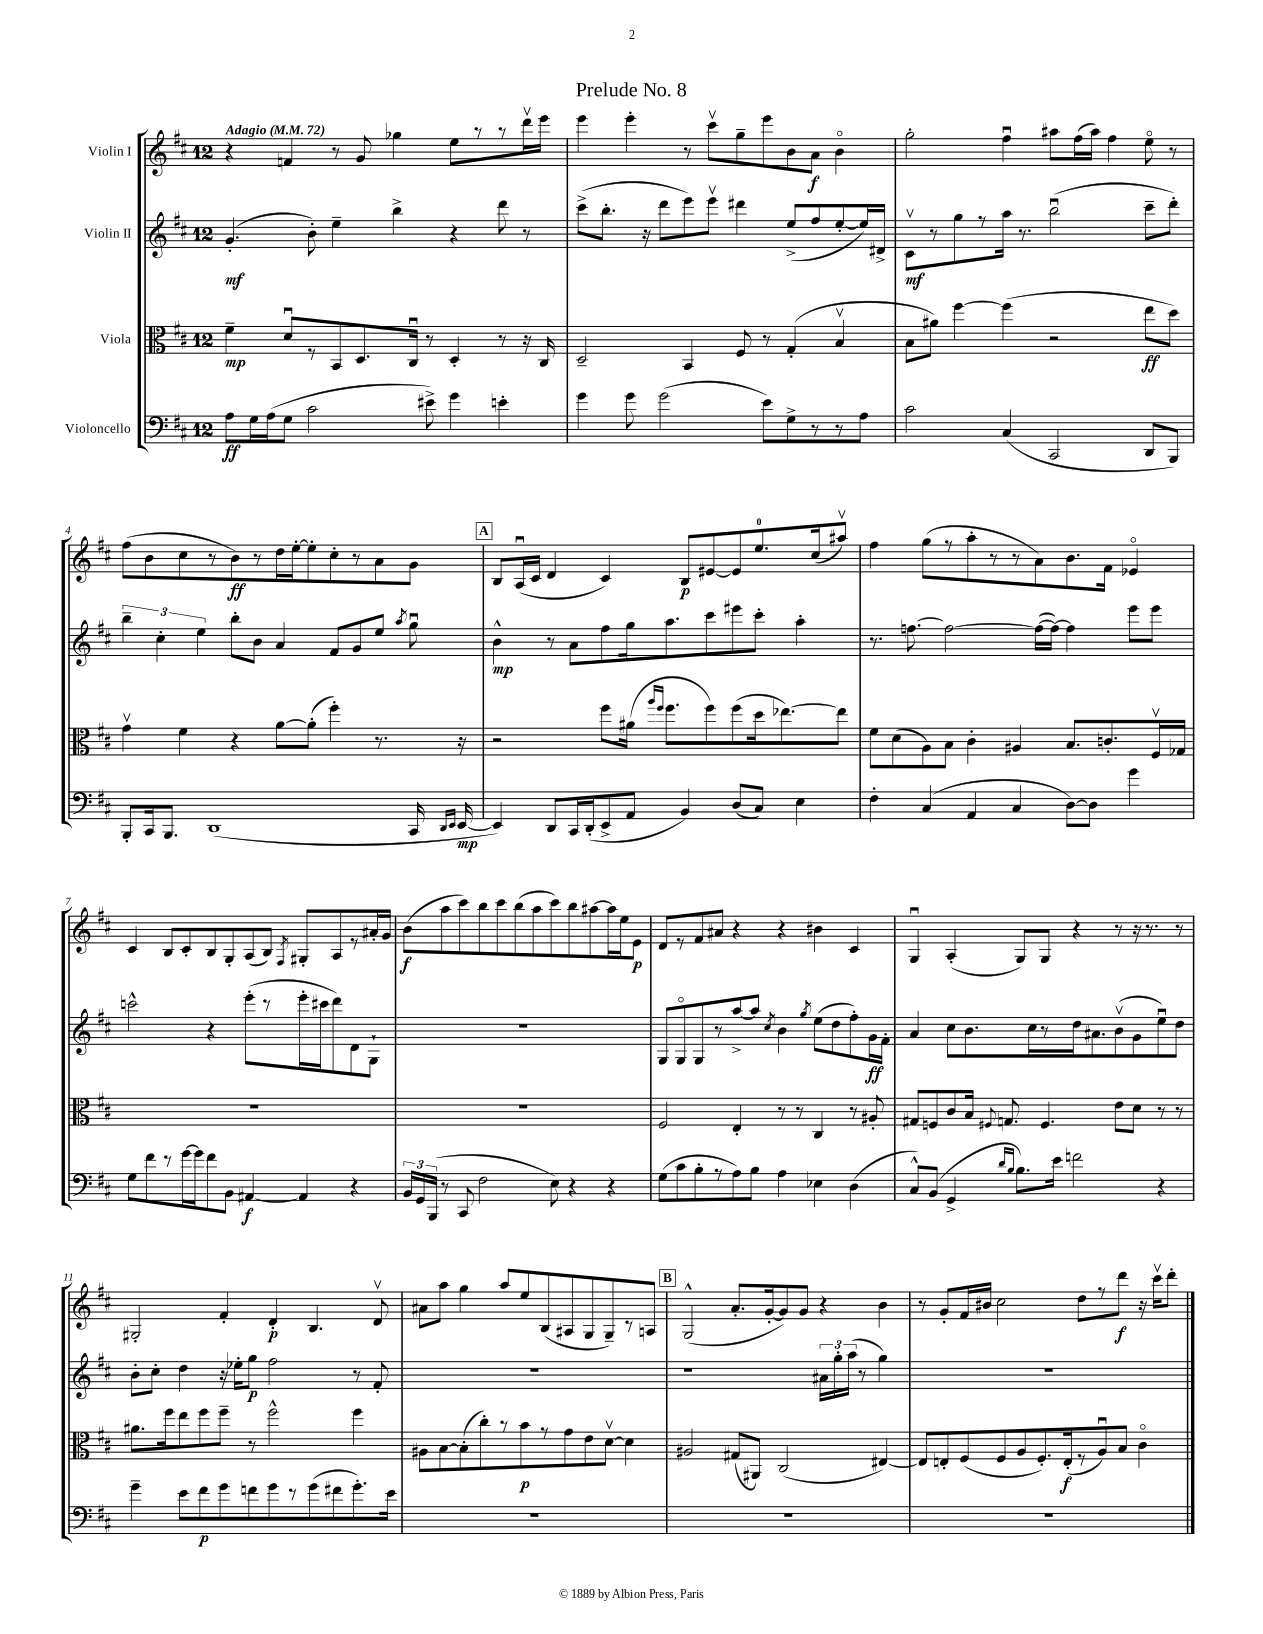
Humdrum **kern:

**kern	**dynam	**kern	**dynam	**kern	**dynam	**kern	**dynam
*part4	*part4	*part3	*part3	*part2	*part2	*part1	*part1
*staff4	*staff4	*staff3	*staff3	*staff2	*staff2	*staff1	*staff1
*I"Violoncello	*	*I"Viola	*	*I"Violin II	*	*I"Violin I	*
*clefF4	*	*clefC3	*	*clefG2	*	*clefG2	*
*k[f#c#]	*	*k[f#c#]	*	*k[f#c#]	*	*k[f#c#]	*
*M12/8	*	*M12/8	*	*M12/8	*	*M12/8	*
*MM72	*	*MM72	*	*MM72	*	*MM72	*
=1	=1	=1	=1	=1	=1	=1	=1
!	!	!	!	!	!	!LO:TX:a:B:t=Adagio	!
8A\L	ff	4f#~\	mp	(4.g'/	mf	4r	.
16G\L	.	.	.	.	.	.	.
(16A\J	.	.	.	.	.	.	.
8G\J	.	8du/L	.	.	.	4fn/	.
2c#\	.	8r	.	8b'\)	.	.	.
.	.	8BB/	.	4ee~\	.	8r	.
.	.	8.D/	.	.	.	8g/	.
.	.	.	.	4bb^\	.	4gg-X\	.
.	.	16C#u/Jk	.	.	.	.	.
8e#X^\)	.	8r	.	.	.	.	.
4g\	.	4D'/	.	4r	.	8ee\L	.
.	.	.	.	.	.	8r	.
4en'\	.	8r	.	8ddd\	.	8r	.
.	.	16r	.	8r	.	16dddv\L	.
.	.	16C#/	.	.	.	16eee\JJ	.
=2	=2	=2	=2	=2	=2	=2	=2
4g\	.	2D~/	.	(8ccc#^\L	.	4eee\	.
.	.	.	.	8.bb'\J	.	.	.
8g\	.	.	.	.	.	4eee'\	.
.	.	.	.	16r	.	.	.
(2g\	.	.	.	8ddd\L	.	.	.
.	.	4BB/	.	8eee\)	.	8r	.
.	.	.	.	8eeev\J	.	8ccc#v\L	.
.	.	8F#/	.	4ddd#X\	.	8gg~\	.
8e\L)	.	8r	.	.	.	8eee\	.
8G^\	.	(4G'/	.	(8ee^/L	.	8b\	.
8r	.	.	.	8ff#/	.	8a\J	f
8r	.	4Bv/	.	[8ee'/	.	4b\	.
8A\J	.	.	.	16ee/L])	.	.	.
.	.	.	.	16d#X^/JJ	.	.	.
=3	=3	=3	=3	=3	=3	=3	=3
2c#\	.	8B\L	.	8c#v\L	mf	2gg'\	.
.	.	8a#X\J)	.	8r	.	.	.
.	.	[4ff#\	.	8gg\	.	.	.
.	.	.	.	8r	.	.	.
(4C#/	.	(4ff#\]	.	16aa\Jk	.	4ff#u\	.
.	.	.	.	8.r	.	.	.
2CC#/	.	2r	.	(2bbu\	.	8aa#X\L	.
.	.	.	.	.	.	(16ff#\L	.
.	.	.	.	.	.	16aa#\JJ)	.
.	.	.	.	.	.	4ff#\	.
8DD/L	.	8ee\L	ff	8ccc#~\L	.	8ee\	.
8BBB/J)	.	8dd\J)	.	8ddd'\J)	.	8r	.
!!LO:LB:g=z
=4	=4	=4	=4	=4	=4	=4	=4
8BBB'/L	.	4gv\	.	6bb~\	.	(8ff#\L	.
16CC#/k	.	.	.	.	.	8b\	.
.	.	.	.	6cc#'\	.	.	.
8.BBB/J	.	.	.	.	.	.	.
.	.	4f#\	.	.	.	8cc#\	.
.	.	.	.	6ee\	.	.	.
(1DD	.	.	.	.	.	8r	.
.	.	4r	.	8bb'\L	.	8b\)	ff
.	.	.	.	8b\J	.	8r	.
.	.	[8a\L	.	4a/	.	16dd\L	.
.	.	.	.	.	.	[16ee'\J	.
.	.	(8a'\J]	.	.	.	8ee'\]	.
.	.	4ff#'\)	.	8f#/L	.	8cc#'\	.
.	.	.	.	8g/	.	8r	.
.	.	8.r	.	8ee/J	.	8a\	.
.	.	.	.	8qaa/	.	.	.
16CC#/	.	.	.	8ggu\	.	8g\J	.
16qqDD/LL	.	.	.	.	.	.	.
16qqEE/JJ	.	.	.	.	.	.	.
[16EE/	mp	16r	.	.	.	.	.
!!LO:REH:place=s1:t=A
=5	=5	=5	=5	=5	=5	=5	=5
4EE/])	.	2r	.	4b^^\	mp	8B/L	.
.	.	.	.	.	.	(16Au/L	.
.	.	.	.	.	.	16c#/JJ	.
8DD/L	.	.	.	8r	.	4d/	.
16CC#/L	.	.	.	8a\L	.	.	.
(16DD'/J	.	.	.	.	.	.	.
8EE^/	.	8ff#\L	.	8ff#\	.	4c#/)	.
8AA/J	.	(16a#X\Jk	.	16gg\k	.	.	.
.	.	16qqaa/LL	.	.	.	.	.
.	.	16qqff#/JJ	.	.	.	.	.
.	.	8.ff#\L	.	8.aa\	.	.	.
4BB/)	.	.	.	.	.	8B/L	p
.	.	8ff#\)	.	8ccc#\	.	[8e#X/	.
(8D/L	.	(8ff#\	.	8eee#X\	.	8e#/]	.
8C#/J)	.	16dd\k	.	8ccc#'\J	.	8.ee/	.
.	.	[8.ee-X\)	.	.	.	.	.
4E\	.	.	.	4aa'\	.	.	.
.	.	.	.	.	.	(16cc#/k	.
.	.	8ee-\J]	.	.	.	8aa#Xv/J)	.
=6	=6	=6	=6	=6	=6	=6	=6
4F#'\	.	8f#\L	.	8.r	.	4ff#\	.
.	.	(8d\	.	.	.	.	.
.	.	.	.	[8.ffn\	.	.	.
(4C#/	.	8A\)	.	.	.	(8gg\L	.
.	.	8B\J	.	2ff\_	.	8r	.
4AA/	.	4c#'\	.	.	.	8aa'\	.
.	.	.	.	.	.	8r	.
4C#/	.	4A#X/	.	.	.	8r	.
.	.	.	.	(16ff\LL_	.	8a\)	.
.	.	.	.	16ff\JJ_)	.	.	.
[8D\L)	.	8.B/L	.	4ff\]	.	8.b\	.
8D\J]	.	.	.	.	.	.	.
.	.	8.cn'/	.	.	.	16f#\Jk	.
4g\	.	.	.	8eee\L	.	4e-X/	.
.	.	16F#v/L	.	8eee\J	.	.	.
.	.	16G-X/JJ	.	.	.	.	.
!!LO:LB:g=z
=7	=7	=7	=7	=7	=7	=7	=7
8G\L	.	1.r	.	2cccn^^\	.	4c#/	.
8f#\	.	.	.	.	.	.	.
8r	.	.	.	.	.	8B/L	.
[16g\L	.	.	.	.	.	8c#'/	.
16g\J]	.	.	.	.	.	.	.
8f#\	.	.	.	4r	.	8B/	.
8BB\J	.	.	.	.	.	8G'/	.
[4AA#X/	f	.	.	(8eee'\L	.	(8A/	.
.	.	.	.	8r	.	8B/J)	.
.	.	.	.	.	.	8qF#/	.
4AA#/]	.	.	.	16eee'\L	.	8G#X'/L	.
.	.	.	.	16ccc#X\J	.	.	.
.	.	.	.	8ddd\)	.	8A/	.
4r	.	.	.	8d\	.	8r	.
.	.	.	.	8G`\J	.	16a#X'/L	.
.	.	.	.	.	.	16g/JJ	.
=8	=8	=8	=8	=8	=8	=8	=8
24BB/LL	.	1.r	.	1.r	.	(8b\L	f
24GG/	.	.	.	.	.	.	.
(24BBB/JJ	.	.	.	.	.	.	.
8r	.	.	.	.	.	8aa\	.
8CC#/	.	.	.	.	.	8ccc#\)	.
2F#\	.	.	.	.	.	8bb\	.
.	.	.	.	.	.	8ccc#\	.
.	.	.	.	.	.	(8bb\	.
.	.	.	.	.	.	8aa\	.
8E\)	.	.	.	.	.	8ccc#\)	.
4r	.	.	.	.	.	8bb\	.
.	.	.	.	.	.	[8aa#X\	.
4r	.	.	.	.	.	16aa#\L]	.
.	.	.	.	.	.	16ee\J	.
.	.	.	.	.	.	8e\J	p
=9	=9	=9	=9	=9	=9	=9	=9
(8G\L	.	2F#/	.	8G/L	.	8d/L	.
8c#\	.	.	.	8G/	.	8r	.
8B'\	.	.	.	8G/	.	8f#/	.
8r	.	.	.	8r	.	8a#X/J	.
8A\)	.	4E'/	.	[8aa^/	.	4r	.
8B\J	.	.	.	8aa/J]	.	.	.
.	.	.	.	8qcc#/	.	.	.
4A\	.	8r	.	4b\	.	4r	.
.	.	8r	.	.	.	.	.
.	.	.	.	8qgg/	.	.	.
4E-X\	.	4C#/	.	(8ee\L	.	4b#X\	.
.	.	.	.	8dd\	.	.	.
(4D\	.	8r	.	8ff#'\)	.	4c#/	.
.	.	8A#X'/	.	16g\L	ff	.	.
.	.	.	.	16f#'\JJ	.	.	.
=10	=10	=10	=10	=10	=10	=10	=10
8C#^^/L)	.	8G#X/L	.	4a/	.	4Gu/	.
(8BB/J	.	8Fn/	.	.	.	.	.
4GG^/	.	8c#/	.	8cc#\L	.	(4A'/	.
.	.	16B/Jk	.	8.b\	.	.	.
.	.	8qqF#X/	.	.	.	.	.
.	.	8.Gn/	.	.	.	.	.
16qqd/LL	.	.	.	.	.	.	.
16qqB/JJ	.	.	.	.	.	.	.
8.B\L)	.	.	.	.	.	8G/L)	.
.	.	.	.	16cc#\L	.	.	.
.	.	4.F#/	.	8r	.	8G/J	.
16e\Jk	.	.	.	.	.	.	.
2fn\	.	.	.	16dd\J	.	4r	.
.	.	.	.	8.a#X\	.	.	.
.	.	8e\L	.	(8bv\	.	8r	.
.	.	8d\J	.	8g\	.	16r	.
.	.	.	.	.	.	8.r	.
4r	.	8r	.	8eeu\)	.	.	.
.	.	8r	.	8dd\J	.	8r	.
!!LO:LB:g=z
=11	=11	=11	=11	=11	=11	=11	=11
4g~\	.	8.a#X\L	.	8b'\L	.	2G#X'/	.
.	.	.	.	8cc#'\J	.	.	.
.	.	16ff#\k	.	.	.	.	.
8e\L	.	8ee\	.	4dd\	.	.	.
8f#\	p	8ff#\	.	.	.	.	.
8g\	.	8ff#~\J	.	16r	.	4f#'/	.
.	.	.	.	16ee-X'\KL	.	.	.
8fn\	.	8r	.	8gg\J	p	.	.
8g\	.	2ff#^^\	.	2ff#\	.	4d'/	p
8r	.	.	.	.	.	.	.
(8g\	.	.	.	.	.	4.B/	.
8f#X\	.	.	.	.	.	.	.
8.g'\)	.	4ff#\	.	8r	.	.	.
.	.	.	.	8f#'/	.	8dv/	.
16e\Jk	.	.	.	.	.	.	.
=12	=12	=12	=12	=12	=12	=12	=12
1.r	.	8A#X\L	.	1.r	.	8a#X\L	.
.	.	[8B\	.	.	.	8aa\J	.
.	.	(8B'\]	.	.	.	4gg\	.
.	.	8cc#'\)	.	.	.	.	.
.	.	8r	.	.	.	8aa/L	.
.	.	8b\	p	.	.	8ee/	.
.	.	8r	.	.	.	(8B/	.
.	.	8g\	.	.	.	8A#X/	.
.	.	8e\	.	.	.	8G/	.
.	.	[8dv\J	.	.	.	8G~/)	.
.	.	4d\]	.	.	.	8r	.
.	.	.	.	.	.	8An/J	.
!!LO:REH:place=s1:t=B
=13	=13	=13	=13	=13	=13	=13	=13
1.r	.	2A#X/	.	1r	.	(2G^^/	.
.	.	(8G#X/L	.	.	.	8.a'/L	.
.	.	8AA#X/J)	.	.	.	.	.
.	.	.	.	.	.	[16g'/k	.
.	.	(2C#/	.	.	.	8g/])	.
.	.	.	.	.	.	8g/J	.
.	.	.	.	24a#X\LL	.	4r	.
.	.	.	.	24gg'\	.	.	.
.	.	.	.	(24aa\JJ	.	.	.
.	.	.	.	8r	.	.	.
.	.	[4E#X/)	.	4gg\)	.	4b\	.
=14	=14	=14	=14	=14	=14	=14	=14
1.r	.	8E#/L]	.	1.r	.	8r	.
.	.	8En'/	.	.	.	8g'/L	.
.	.	(8F#/	.	.	.	16f#/L	.
.	.	.	.	.	.	16b#X/JJ	.
.	.	8F#/	.	.	.	2cc#\	.
.	.	8A/	.	.	.	.	.
.	.	8.F#'/)	.	.	.	.	.
.	.	(16E'/k	f	.	.	.	.
.	.	8r	.	.	.	8dd\L	.
.	.	8Au/)	.	.	.	8r	.
.	.	8B/J	.	.	.	8ddd\J	f
.	.	4c#\	.	.	.	16r	.
.	.	.	.	.	.	16ccc#v\KL	.
.	.	.	.	.	.	8ddd'\J	.
==	==	==	==	==	==	==	==
*-	*-	*-	*-	*-	*-	*-	*-
